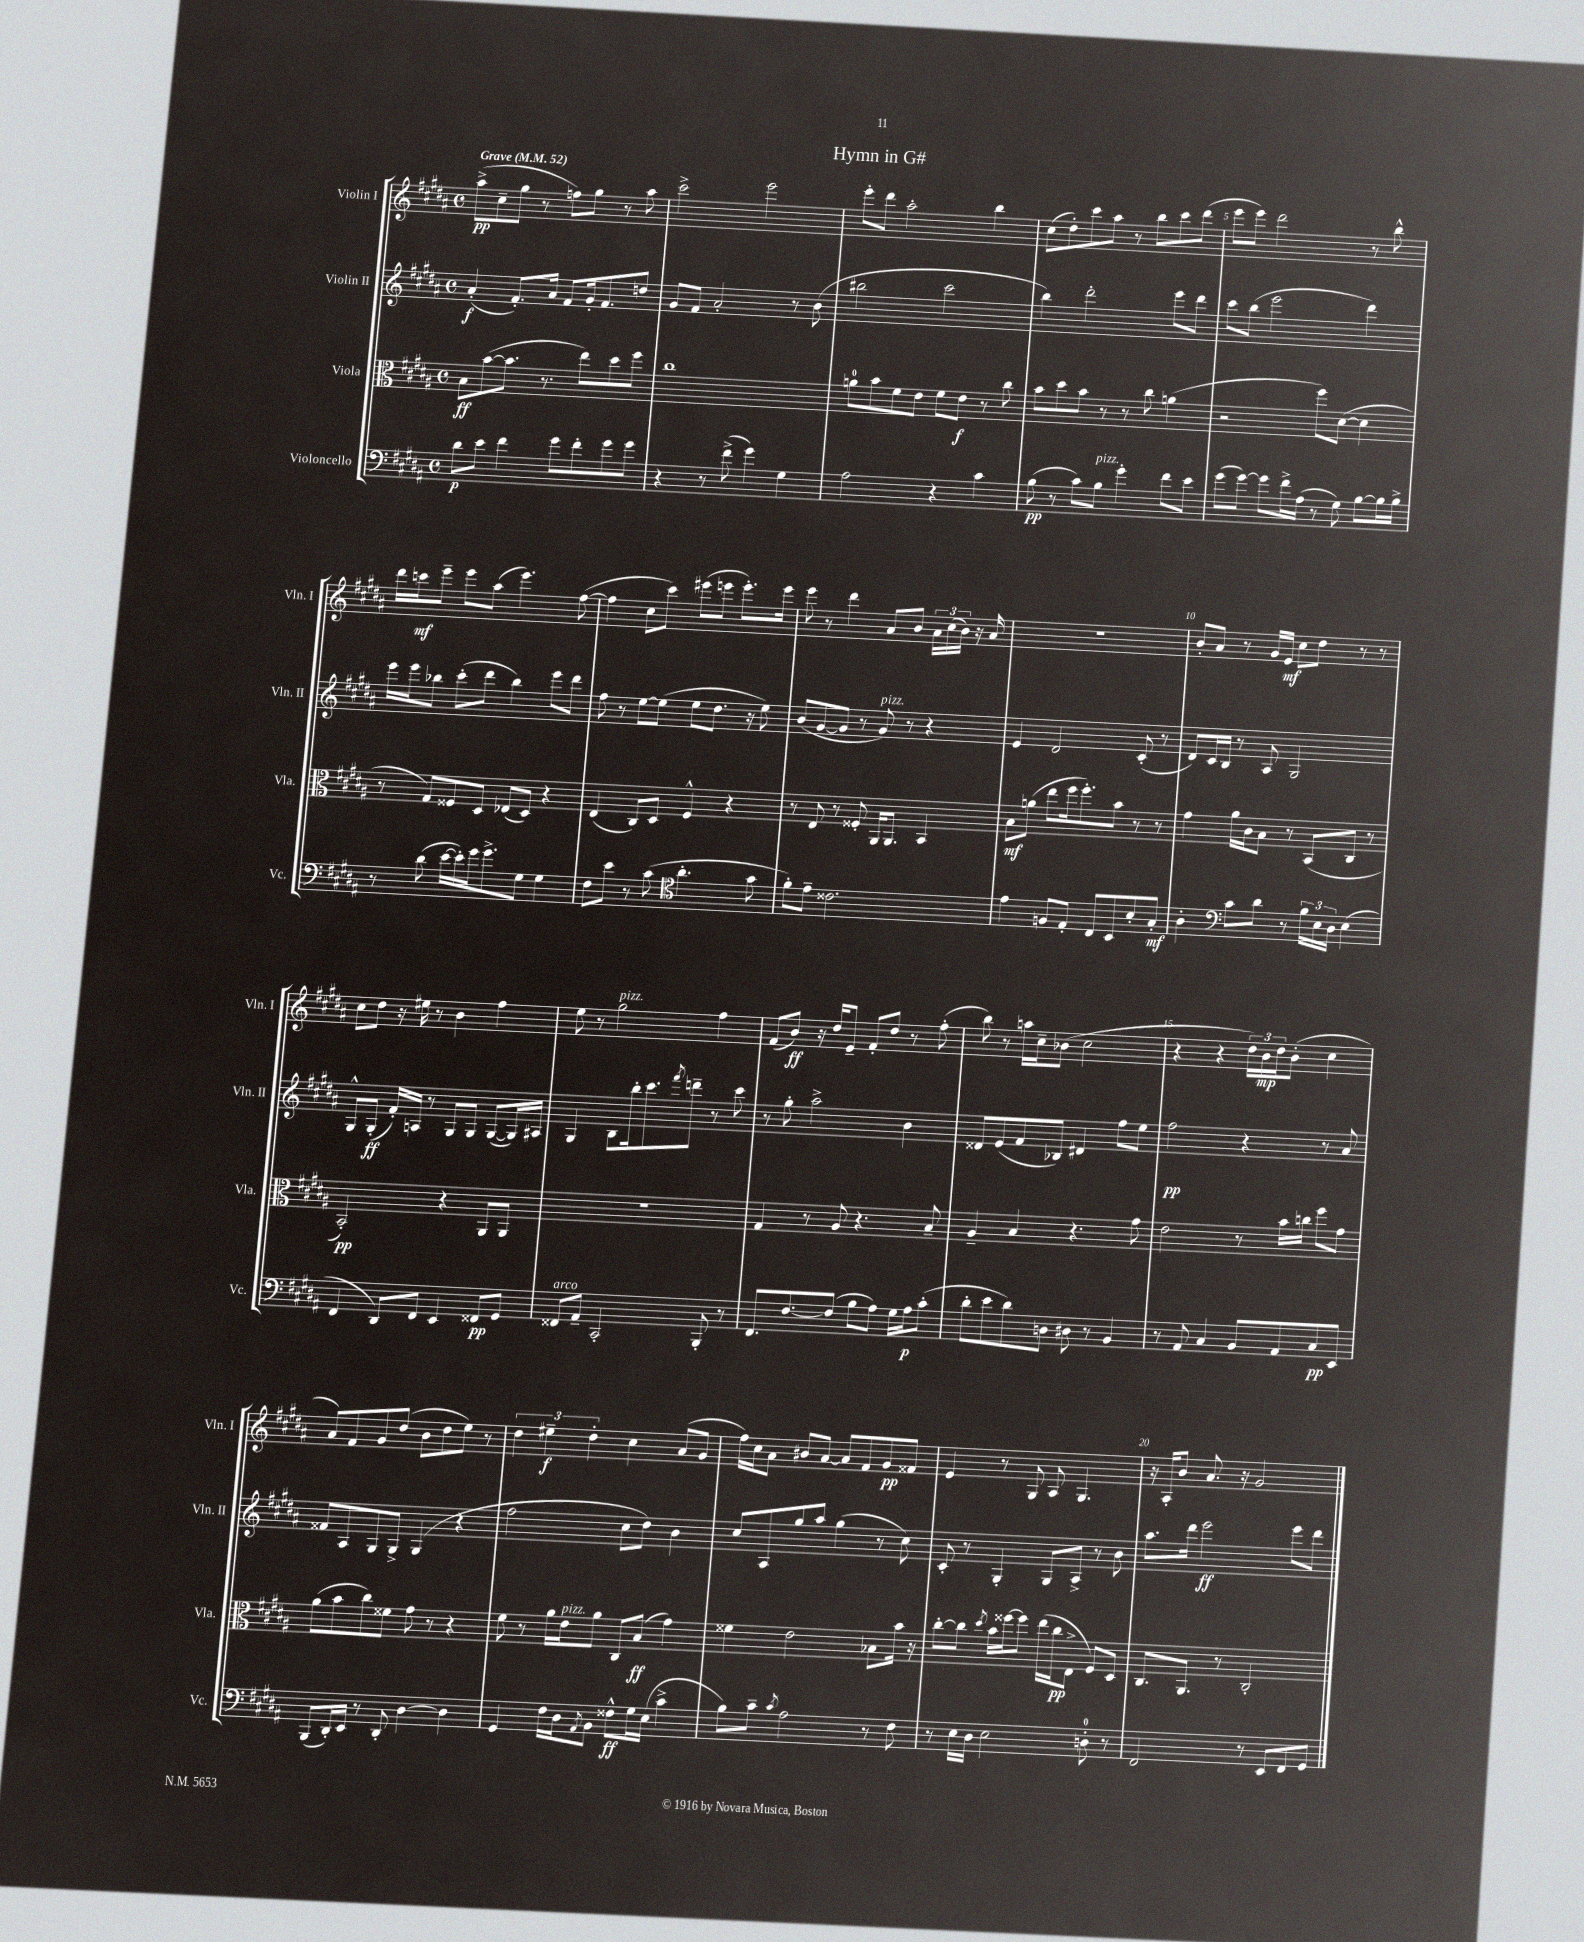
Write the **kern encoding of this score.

**kern	**kern	**kern	**kern
*staff4	*staff3	*staff2	*staff1
*clefF4	*clefC3	*clefG2	*clefG2
*k[f#c#g#d#a#]	*k[f#c#g#d#a#]	*k[f#c#g#d#a#]	*k[f#c#g#d#a#]
*M4/4	*M4/4	*M4/4	*M4/4
*met(c)	*met(c)	*met(c)	*met(c)
*MM52	*MM52	*MM52	*MM52
8d#\L	8B\L	(4a#'/	(8aa#^\L
8e\J	([8b\	.	8cc#~\
4f#\	8.b\]J	8.f#'/L)	8gg#\J
.	.	.	8r
.	8.r	16a#/Jk	.
8g#\L	.	8f#/L	8ff\L)
8f#'\	8ee\L)	16g#'/k	8gg#\J
.	.	8.f#/	.
8g#\	8dd#\	.	8r
8g#\J	8ff#\J	8dd/J	8aa#\
=	=	=	=
4r	1cc#	8g#/L	2ccc#^\
.	.	8f#/J	.
8r	.	2a#'/	.
(8f#^\	.	.	.
4g#\)	.	.	2eee\
4G#\	.	8r	.
.	.	(8b\	.
=	=	=	=
2A#\	8a\L	2bb#\	8eee'\L
.	8b\	.	8ddd#\J
.	8f#\	.	2aa#'\
.	8e\J	.	.
4r	8f#\L	2ccc#\	.
.	8e\J	.	.
4c#\	8r	.	4bb\
.	8cc#\	.	.
=	=	=	=
(8B\	8b\L	4bb\)	(8cc#\L
8r	8dd#\	.	8dd#'\)
8c#\L)	8b\J	2ddd#'\	8ccc#\
8B\J	8r	.	8aa#\J
4g#'\	8r	.	8r
.	8cc#\	.	8bb\L
8f#\L	(4a\	8eee\L	8ccc#\
8e\J	.	8ddd#\J	(8ddd#\J
=	=	=	=
(8g#\L	2r	8ccc#\L	8eee\L
[8g#\J)	.	(8bb\J	8eee\J)
8g#\]L	.	2eee\	2ddd#\
16f#^\L	.	.	.
(16A#\JJ	.	.	.
8r	8ff#\L)	.	.
8G#\)	([8d#\J	.	.
[8B\L	4d#\]	4ddd#\)	8r
16B\]L	.	.	8bb^^\
16B^\JJ	.	.	.
=	=	=	=
8r	8r	16eee\LL	16ddd#\LL
.	.	16eee\J	16ccc\J
(8d#\	8G#/L)	8bb-\J	8eee~\J
[16e\LL	8F##/	(8ccc#'\L	8eee\L
16e'\])	.	.	.
16g#\J	8D#/J	8ddd#\J	(8aa#\J
8.g#^\	.	.	.
.	(8E-/L	4bb-\)	4.eee\)
8G#\J	8D#/J)	.	.
4G#\	4r	8eee\L	.
.	.	8ddd#\J	([8ff#\
=	=	=	=
8F#\L	(4E/	8ff#\	4ff#\]
8e\J	.	8r	.
8r	8C#/L)	[8ee\L	8cc#\L
(8c#\	8D#/J	(8ee\]J	8ccc#\J)
*clefC4	*	*	*
4.a#'\	4F#^^/	8ee\L	(8eee#\L
.	.	8.dd#\J	8eee\J
.	4r	.	8.eee'\L)
.	.	16r	.
8g#\	.	8ee\)	.
.	.	.	16eee\Jk
=	=	=	=
8f#'\L)	8r	(8b/L	8eee\
8e~\J	8E/	[8g#/	8r
2.c##\	8r	8g#/]J	4ddd#\
.	8F##'/	8r	.
.	16AA#/LK	8g#/)	8a#/L
.	8.AA#/J	.	.
.	.	8r	8b/J
.	4BB/	4r	24a#\LL
.	.	.	(24cc#\
.	.	.	24b\JJ)
.	.	.	16r
.	.	.	16a#/
=	=	=	=
4e\	8B\L	4e/	1r
.	(8a\J	.	.
8F/L	8ee\L	2d#/	.
8E'/J	16ff#\k	.	.
.	8.ff#'\)	.	.
8C#/L	.	.	.
8BB/	8b\J	.	.
8B'/	8r	(8c#'/	.
8G#'/J	8r	8r	.
=	=	=	=
4A#'\	4g#\	8d#/L)	8b'/L
.	.	16c#/L	8a#/J
.	.	16B/JJ	.
*clefF4	*	*	*
8c#\L	16a#\LL	8r	8r
.	16c#\J	.	.
8d#\J	8B\J	8A#/	16g#/LL
.	.	.	16e/JJ
8r	8r	2G#/	8cc#\L
24B\LL	(8BB/L	.	8dd#\J
24E\	.	.	.
24D#\JJ	.	.	.
(4E\	8C#/J	.	8r
.	8r	.	8r
=	=	=	=
4FF#/	2BB'/)	8G#^^/L	8cc#\L
.	.	(8G#'/J	8dd#\J
8DD#/L)	.	16f#'/LL)	16r
.	.	16A/JJ	16ee#\
8FF#/J	.	8r	8r
4EE/	4r	8G#/L	4b\
.	.	8G#/J	.
8FF##/L	8AA#/L	([8G#/L	4ff#\
8GG#/J	8AA#/J	16G#/]L)	.
.	.	16A#/JJ	.
=	=	=	=
8FF##/L	1r	4G#/	8ee\
8AA#~/J	.	.	8r
2CC#'/	.	8B\L	2gg#\
.	.	16bb'\k	.
.	.	8.ccc#\	.
.	.	8qfff#/	.
.	.	8ddd~\J	.
8BBB'/	.	8r	4ff#\
8r	.	8ccc#\	.
=	=	=	=
8.FF#/L	4G#/	8r	(8f#/L
.	.	8gg#'\	8b/J)
[8.F#/	.	.	.
.	8r	2aa#^\	16r
.	.	.	16dd#/LK
(8F#/]J	8A#/	.	8e~/J
8B\L	4.r	.	8f#'/L
8A#\J)	.	.	8dd#/J
16G#\LL	.	4b\	8r
16A#\J	.	.	.
(8c#'\J	8B~/	.	(8ff#'\
=	=	=	=
8d#'\L	4A#~/	8d##/L	8bb\)
8e\	.	(8e/	8r
8d#\)	4B/	8f#/	16aa\LL
.	.	.	16cc#~\J
8D\J	.	8B-/J)	(8b-\J
8D#\	4.r	4d#/	2cc#\
8r	.	.	.
4BB/	.	8ff#\L	.
.	8g#\	8ee\J	.
=	=	=	=
8r	2e\	2ff#\	4r
8AA#/	.	.	.
4C#/	.	.	4r
8BB/L	8r	4r	24dd#\LL)
.	.	.	24b\
.	.	.	24dd#\J
8AA#/	16b\LL	.	(8b'\J
.	16cc\JJ	.	.
8C#/	8ff#\L	8r	4cc#\
8EE/J	8g#\J	8a#/	.
=	=	=	=
(8BBB/L	(8a#\L	8f##/L	8a#/L)
16DD#'/L)	8b\	8A#/	8f#/
16EE/JJ	.	.	.
8r	8cc#\)	8G#/	8g#/
8DD#'/	8f##\J	8G#^/J	(8dd#/J
[4D#\	8g#\	(4G#/	8b\L
.	8r	.	8dd#\
4D#\]	4r	4r	8ee\J)
.	.	.	8r
=	=	=	=
4GG#/	8f#\	2ff#\	6dd#\
.	8r	.	.
.	.	.	6ee#~\
16F#\LL	16a#\LL	.	.
16D#\J	16e\J	.	.
.	.	.	6dd#'\
8qAA#/	.	.	.
8BB\J	8a#\J	.	.
8F##^^\L	8C#/L	8cc#\L	4cc#\
16G#\L	(8B/J	8dd#\J)	.
(16E\JJ	.	.	.
4c#^\	4g#\)	4b\	(8a#/L
.	.	.	8g#/J
=	=	=	=
8B\L)	4f##\	8cc#/L	16ff#\LL)
.	.	.	16cc#\J
8c#~\J	.	8A#/	8a#\J
8qc#/	.	.	.
2A#\	2e\	8gg#/	8b#/L
.	.	8aa#/J	[8a#/J
.	.	(4gg#\	8a#/]L
.	.	.	8f#/
8r	8B-\L	8r	8g#/
8F#\	16b\Jk	8cc#\)	8f##/J
.	16r	.	.
=	=	=	=
8r	[8cc#'\L	8c#'/	4e/
16E\LL	8cc#\]J	8r	.
16D#\JJ	.	.	.
.	8qdd#/	.	.
2E\	16b\LL	4G#'/	8r
.	[16ff##\J	.	.
.	8ff##\]J	.	8G#/
.	(16ee\LL	8G#/L	8A#/
.	16cc#\J	.	.
.	8E^\J	8A#^/J	4.G#/
8D'\	8F#/L)	8r	.
8r	8D#/J	8b\	.
=	=	=	=
2FF#/	8.C#/L	8.aa#\L	16r
.	.	.	16A#'/LK
.	.	.	8b/J
.	8.AA#/J	16ddd#\Jk	.
.	.	2eee\	8.a#/
.	8r	.	.
.	.	.	16r
8r	2C#'/	.	2g#/
8EE/L	.	.	.
8FF#/	.	8eee\L	.
8GG#/J	.	8ddd#\J	.
==	==	==	==
*-	*-	*-	*-
